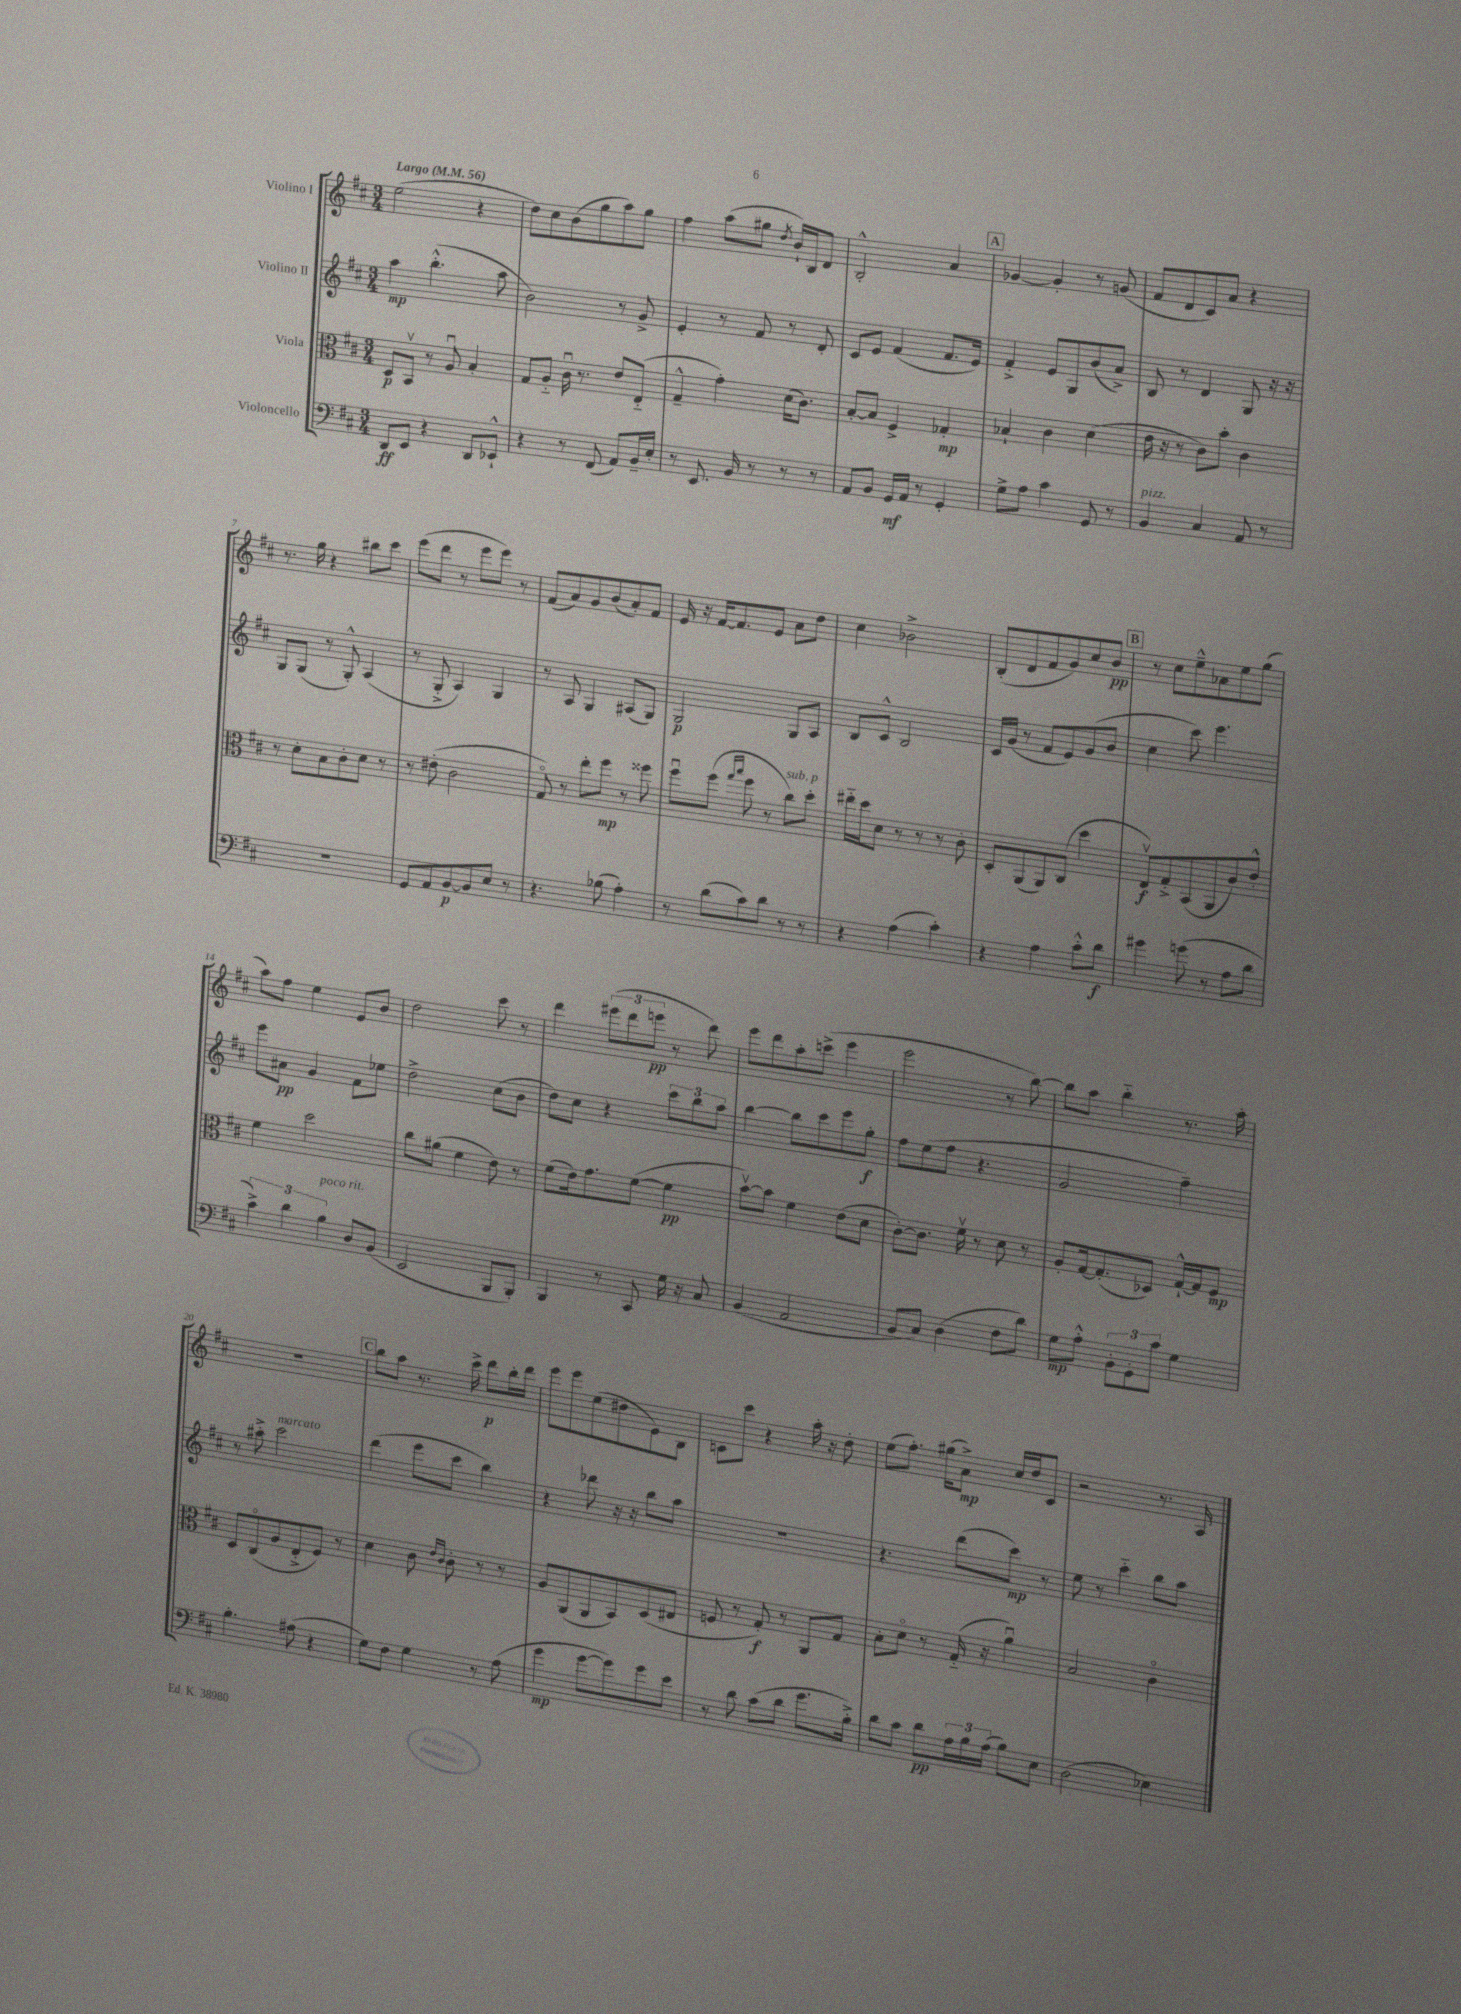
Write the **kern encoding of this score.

**kern	**kern	**kern	**kern
*staff4	*staff3	*staff2	*staff1
*clefF4	*clefC3	*clefG2	*clefG2
*k[f#c#]	*k[f#c#]	*k[f#c#]	*k[f#c#]
*M3/4	*M3/4	*M3/4	*M3/4
*MM56	*MM56	*MM56	*MM56
8DD/L	8D/L	4aa\	(2ee\
8EE/J	8BBv/J	.	.
4r	8r	(4.bb'^^\	.
.	8Au/	.	.
8DD/L	4B'/	.	4r
8EE-`^^/J	.	8aa\	.
=	=	=	=
4r	8G/L	2b\)	8dd\L)
.	8A'~/J	.	8cc#\
8r	16c#u\	.	(8b\
.	8.r	.	.
(8FF#/	.	.	8gg\
8AA/L)	8e/L	8r	8aa\)
16BB~/L	(8E'~/J	8g^/	8gg\J
16E'/JJ	.	.	.
=	=	=	=
8r	4G~^^/	4e'/	4ff#\
8.EE/	.	.	.
.	4g'\)	8r	(8aa\L
16BB/	.	.	.
8r	.	8f#/	8gg#\J
.	.	.	8qdd/
8r	(16d\LK	8r	16b`/LL)
.	8.c#\J)	.	16B/J
8r	.	8d'/	8d/J
=	=	=	=
8AA/L	[8B'/L	8c#/L	2B'^^/
8BB/J	8B/]J	8e/J	.
16GG/LL	4F#^/	(4f#/	.
16AA/JJ	.	.	.
8r	.	.	.
4GG'/	4G-'/	8.f#/L	4a/
.	.	16e/Jk)	.
=	=	=	=
8G^\L	4B-`/	4f#'^/	[4g-/
8A\J	.	.	.
4c#\	4c#\	8e/L	4g-'/]
.	.	8G/	.
8GG/	(4d\	(8b/	8r
8r	.	8a^/J)	(8g/
=	=	=	=
4BB/	16e\	8B/	8f#/L
.	16r	.	.
.	8r	8r	8d/
4C#/	8c#\L)	4d/	8c#/)
.	8b'\J	.	8a/J
8AA/	4c#\	8G/	4r
8r	.	16r	.
.	.	16r	.
=	=	=	=
2.r	8r	8G/L	8.r
.	8d'\L	(8G/J	.
.	.	.	16gg\
.	8B\	8r	4r
.	8c#'\	8G'^^/)	.
.	8d\J	(4A/	8bb#\L
.	8r	.	8ccc#\J
=	=	=	=
8GG/L	8r	8r	(8eee\L
8AA/	(8e#'\	8G'^/	8ddd\J
[8BB/	2c#\	4A/)	8r
8BB/]	.	.	8eee\L
8E/J	.	4G/	8eee\J)
8r	.	.	8r
=	=	=	=
4.r	8Go/)	8r	(8f#/L
.	8r	8A/	8a/)
.	8ee'\L	4G/	8g/
(8B-\	8ff#\J	.	(8b/
4A'\)	8r	(8A#/L	8a'/)
.	8ff##\	8G/J)	8f#/J
=	=	=	=
8r	8ff#u\L	2G/	16e/
.	.	.	16r
(8d\L	(8ff#\J	.	[16f#/LK
.	.	.	8.f#/]
.	16qqgg/LL	.	.
.	16qqbb/JJ	.	.
8c#\)	8ff#\	.	.
8d\J	8r	.	8e/J
8r	8cc#\L)	8G/L	8a\L
8r	8dd'\J	8A/J	8dd\J
=	=	=	=
4r	16ee#'~\LL	8B/L	4cc#\
.	16dd\J	.	.
.	8d\J	8c#^^/J	.
(4A\	8r	2B/	2b-^\
.	8r	.	.
4c#'\)	8r	.	.
.	8c#'\	.	.
=	=	=	=
4r	8D'/L	16c#/LL	(8B'/L
.	.	(16g/JJ	.
.	(8AA/	8r	8d/
4A\	8AA/)	8f#/L	8f#/
.	(8C#/J	8e/)	8g/)
8c#'^^\L	4dd\	(8g/	8cc#/
8d\J	.	8b/J	8b/J
=	=	=	=
4g#\	8Ev/L)	4cc#\	8r
.	8G'^/	.	8cc#\L
(8g\	(8BB/	8ccc#\)	8ee~^^\
8r	8AA/	4.eee\	8a-\
8A\L	8c#/)	.	8ee\
8d\J	8e'^^/J	.	(8gg\J
=	=	=	=
6c#^\)	4f#\	8eee\L	8aa\L)
.	.	8a#\J	8ff#\J
6d\	.	.	.
.	2dd\	4g/	4ee\
6B\	.	.	.
8D/L	.	8f#\L	8e/L
(8BB/J	.	8ee-\J	8b/J
=	=	=	=
2EE/	8cc#\L	2dd^\	2dd\
.	(8a#\J	.	.
.	4f#\	.	.
8BBB/L	8e\)	(8cc#\L	8ccc#\
8BBB'/J)	8r	8b\J	8r
=	=	=	=
4BBB/	(8f#\L	8dd\L)	4ddd\
.	16e\k)	8cc#\J	.
.	8.g\	.	.
8r	.	4r	(12eee#\L
.	.	.	12ddd\
8CC#/	([8f#\J	.	.
.	.	.	12eee\J
16G\	4f#\]	12ccc#\L	8r
16r	.	.	.
.	.	12bb\	.
8C#/	.	.	8ddd\)
.	.	12aa\J	.
=	=	=	=
(4BB/	[8bv\L)	[4bb\	8eee\L
.	8b\]J	.	8ddd\
2AA/	4f#\	8bb\]L	8aa'\
.	.	8ccc#\	(8ccc^\J
.	(8e\L	8eee\	4eee\
.	8d\J	8gg'\J	.
=	=	=	=
8BB/L	[8c#'\L)	8ff#\L	2eee\
8C#/J)	8.c#\]J	(8ee\	.
(4D\	.	8ff#\J	.
.	16f#v\	.	.
.	8r	4.r	.
8F#\L	8d\	.	8r
8d\J)	8r	.	[8bb\)
=	=	=	=
8G\L	8A'/L	2g/	8bb\]L
8A'^^\J	[16G/k	.	8aa\J
.	(8.G'/]	.	.
12BB'\L	.	.	4bb'~\
12GG'\	.	.	.
.	8D-/J)	.	.
12c#\J	.	.	.
4G\	[16G`^^/LL	4ff#~\)	8.r
.	16G/]J	.	.
.	8F#/J	.	.
.	.	.	16aa'\
=	=	=	=
4.B'\	8D/L	8r	2.r
.	(8C#o/	8aa#'^\	.
.	8A/	2ccc#\	.
(8A#\	8E'^/	.	.
4r	8F#/J)	.	.
.	8r	.	.
=	=	=	=
8G\L)	4d\	(4ddd\	8bb\L
8F#\J	.	.	8aa\J
4G\	8c#\	8eee\L	8.r
.	16qqe/LL	.	.
.	16qqc#/JJ	.	.
.	8c#'\	8ccc#\J	.
.	.	.	16ccc#^\
8r	8r	4bb\)	8ddd\L
(8A\	8r	.	16bb'\L
.	.	.	16ddd\JJ
=	=	=	=
4g\	8A/L	4r	8eee\L
.	(8AA/	.	8eee\
[8g\L	8AA/	8ddd-\	(8ee\
8g\])	8BB/)	16r	8dd#\
.	.	16r	.
8g\	(8D/	8bb\L	8e\)
8e\J	8E#/J	8aa\J	8B\J
=	=	=	=
8r	8F/	2.r	8c\L
8d\	8r	.	8ccc#\J
(8c#\L	8G'/)	.	4r
8d\J	8r	.	.
8.g\L	8AA/L	.	16aa'\
.	.	.	16r
.	8G/J	.	8dd'\
16B'^\Jk)	.	.	.
=	=	=	=
8d\L	8B'\L	4.r	(8ee\L
8c#\J	8do\J	.	8.ff#'\J)
8d\L	8r	.	.
.	.	.	(16gg#\LK
24A\L	(16G'~/	(8ddd\L	8a^\J)
24B\	.	.	.
.	16r	.	.
(24A\JJ	.	.	.
8B\L)	4au\)	8ccc#\J)	16cc#/LL
.	.	.	16dd/J
8E\J	.	8r	8c#/J
=	=	=	=
(2D\	2B/	8ee\	2r
.	.	8r	.
.	.	4ccc#'~\	.
4E-\)	4c#o\	8bb\L	8.r
.	.	8aa\J	.
.	.	.	16A/
==	==	==	==
*-	*-	*-	*-
